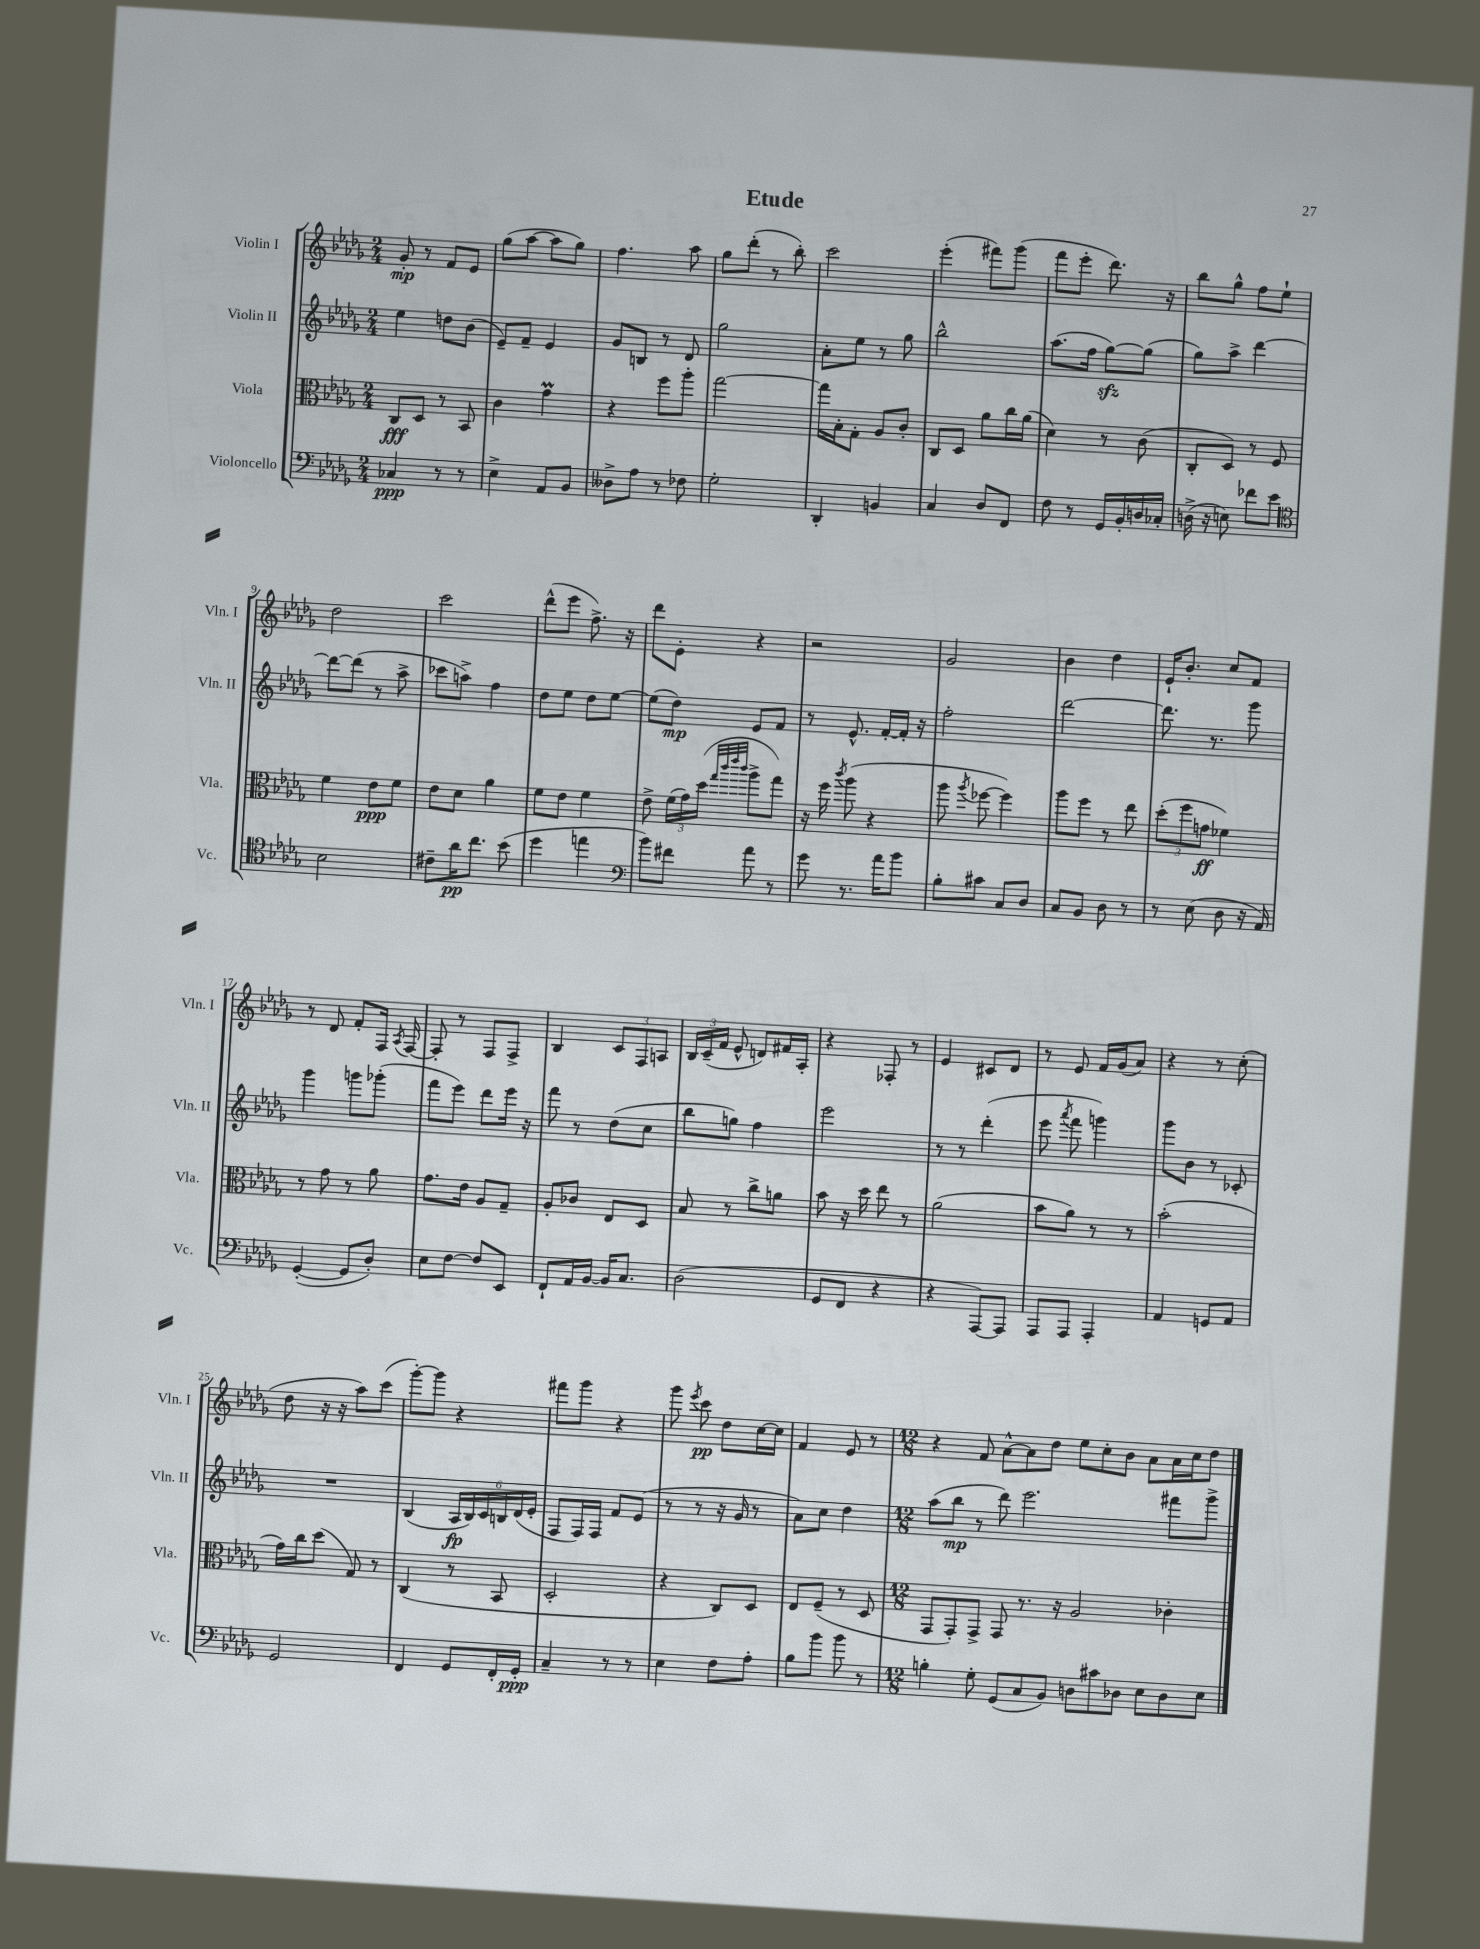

**kern	**kern	**kern	**kern
*staff4	*staff3	*staff2	*staff1
*clefF4	*clefC3	*clefG2	*clefG2
*k[b-e-a-d-g-]	*k[b-e-a-d-g-]	*k[b-e-a-d-g-]	*k[b-e-a-d-g-]
*M2/4	*M2/4	*M2/4	*M2/4
4C-	8C	4ee-	8g-'
.	8D-	.	8r
8r	8r	8dd	8f
8r	8BB-	(8b-	8e-
=	=	=	=
4E-^	4c	8e-~)	(8gg-
.	.	8f~	[8aa-
8AA-	4g-	4e-	8aa-]
8BB-	.	.	8gg-)
=	=	=	=
8D--^	4r	8g-	4.ff
8A-	.	8B	.
8r	8ff	8r	.
8F-	8aa-'	8d-	8aa-
=	=	=	=
2G-'	[2gg-	2gg-	8gg-
.	.	.	(8ddd-'
.	.	.	8r
.	.	.	8bb-')
=	=	=	=
4DD-'	16gg-]	8a-'	2ccc
.	16B-'	.	.
.	8G-'	8ee-	.
4BB	8A-	8r	.
.	8c'	8gg-	.
=	=	=	=
4C	8C	2bb-^^	(4eee-'
.	8D-	.	.
8D-	8a-	.	8fff#)
8FF	16cc	.	(8ggg-
.	(16a-	.	.
=	=	=	=
8F	4d-)	(8.aa-	8fff
8r	.	.	8eee-'
.	.	16ff	.
16GG-	8r	[8gg-)	8.ddd-)
16BB-'	.	.	.
16D	(8c	(8gg-]	.
16C-'	.	.	16r
=	=	=	=
(16D^	8C'	8gg-)	8bb-
16r	.	.	.
8E)	8D-)	8aa-^	8gg-^^
8f-	8r	[4ddd-	8ff
8e-	8F	.	8ee-`
=	=	=	=
*clefC4	*	*	*
2B-	4f	8ddd-_	2dd-
.	.	(8ddd-]	.
.	8e-	8r	.
.	8f	8aa-^	.
=	=	=	=
8c#~	8e-	8ccc-	2ccc
16a-	8d-	8aa^)	.
8.cc	.	.	.
.	4a-	4ff	.
(8b-	.	.	.
=	=	=	=
4dd-	8f	8dd-	(8ddd-^^
.	8e-	8ee-	8eee-
4ee	4f	8dd-	8.ff^)
.	.	[8ee-	.
.	.	.	16r
=	=	=	=
*clefF4	*	*	*
8b-)	8e-^	(8ee-]	8ddd-
8f#	(24f	8dd-)	8e-'
.	24g-)	.	.
.	(24dd-	.	.
.	32qqgg-	.	.
.	32qqccc	.	.
.	32qqeee-	.	.
.	32qqccc	.	.
8a-	8aa-^	8e-	4r
8r	8gg-)	8f	.
=	=	=	=
8g-	16r	8r	2r
.	16ff	.	.
.	8qccc	.	.
8.r	(8aa-	8.e-^^	.
.	4r	.	.
16a-	.	[16f'	.
8b-	.	16f']	.
.	.	16r	.
=	=	=	=
8B-'	8aa-	2ff'	2g-
.	8qaa-	.	.
8c#	[8ff-	.	.
8C	4ff-])	.	.
8D-	.	.	.
=	=	=	=
8C	8aa-	[2ddd-	4b-
8BB-	8ff	.	.
8D-	8r	.	4dd-
8r	8ee-	.	.
=	=	=	=
8r	(12dd-'	8.ddd-]	16e-`
.	.	.	8.b-'
.	12ff	.	.
(8E-	.	.	.
.	12g	.	.
.	.	8.r	.
8D-	4f-)	.	8cc
16r	.	8ggg-	8f
16AA-)	.	.	.
=	=	=	=
([4GG-'	8r	4ggg-	8r
.	8g-	.	8d-
8GG-]	8r	8ggg	8f'
8D-')	8a-	(8ggg-'	16F
.	.	.	8qA-
.	.	.	[16F
=	=	=	=
8E-	8.g-	8fff	8F']
[8F	.	8eee-)	8r
.	16e-	.	.
8F]	8A-	8ddd-	8F
8EE-	8G-~	16eee-	8F^
.	.	16r	.
=	=	=	=
8FF`	8A-'	8fff	4B-
16AA-	8c-	8r	.
[16BB-	.	.	.
16BB-]	8E-	(8dd-	12c
8.C	.	.	.
.	.	.	12F
.	8D-	8cc	.
.	.	.	12A
=	=	=	=
(2D-	8B-	8bb-	24B-
.	.	.	(24c~
.	.	.	24f
.	8r	8gg)	8e-^^
.	8cc^	4ff	8d)
.	8a	.	16f#
.	.	.	16A-'
=	=	=	=
8GG-	8b-	2eee-	4r
8FF	16r	.	.
.	16dd-	.	.
4r	8ee-	.	8F-'
.	8r	.	8r
=	=	=	=
4r	(2a-	8r	4e-
.	.	8r	.
[8AAA-)	.	(4ddd-'	8c#
8AAA-]	.	.	8d-
=	=	=	=
8AAA-	8b-	8eee-	8r
.	.	8qaaa-	.
8AAA-	8a-)	8fff	8e-
4AAA-'	8r	4ggg)	16f
.	.	.	(16g-
.	8r	.	8a-)
=	=	=	=
4AA-	(2b-'	8ggg-	4r
.	.	8b-	.
8GG	.	8r	8r
8AA-	.	8c-'	(8cc'
=	=	=	=
2GG-	16g-)	2r	8dd-
.	16cc	.	.
.	(8dd-	.	16r
.	.	.	16r
.	8G-)	.	8aa-)
.	8r	.	(8ccc
=	=	=	=
4FF	(4C	(4B-	[8ggg-')
.	.	.	8ggg-]
8GG-	8r	24A-	4r
.	.	24B-)	.
.	.	24c	.
16FF'	8BB-	24B	.
.	.	(24d-	.
16GG-'	.	.	.
.	.	24e-'	.
=	=	=	=
4C~	2D-'	8F	8fff#
.	.	16F)	8ggg-
.	.	16F	.
8r	.	8f	4r
8r	.	(8e-	.
=	=	=	=
4E-	4r	8r	8ggg-
.	.	.	8qeee-
.	.	8r	8ccc
8F	8C)	16r	8dd-
.	.	16g-	.
8A-'	8D-	8r	[16cc
.	.	.	16cc]
=	=	=	=
8B-	8E-	8a-)	4f
8b-	(8F~	8cc	.
8b-	8r	4dd-	8e-
8r	8D-	.	8r
=	=	=	=
*M12/8	*M12/8	*M12/8	*M12/8
4B'	8GG-	(8aa-	4r
.	8GG-')	8bb-	.
8G-'	8GG-^	8r	8f
(8GG-	8GG-	8ddd-)	[8a-^^
8C	8.r	2.eee-	8a-]
8BB-)	.	.	8dd-
.	16r	.	.
8D	2A-	.	8ee-
8c#	.	.	8cc'
8D-	.	.	8b-
8E-	.	.	8a-
8D-	4c-'	8fff#	16a-
.	.	.	16cc
8E-	.	8ggg-^	8dd-
==	==	==	==
*-	*-	*-	*-
